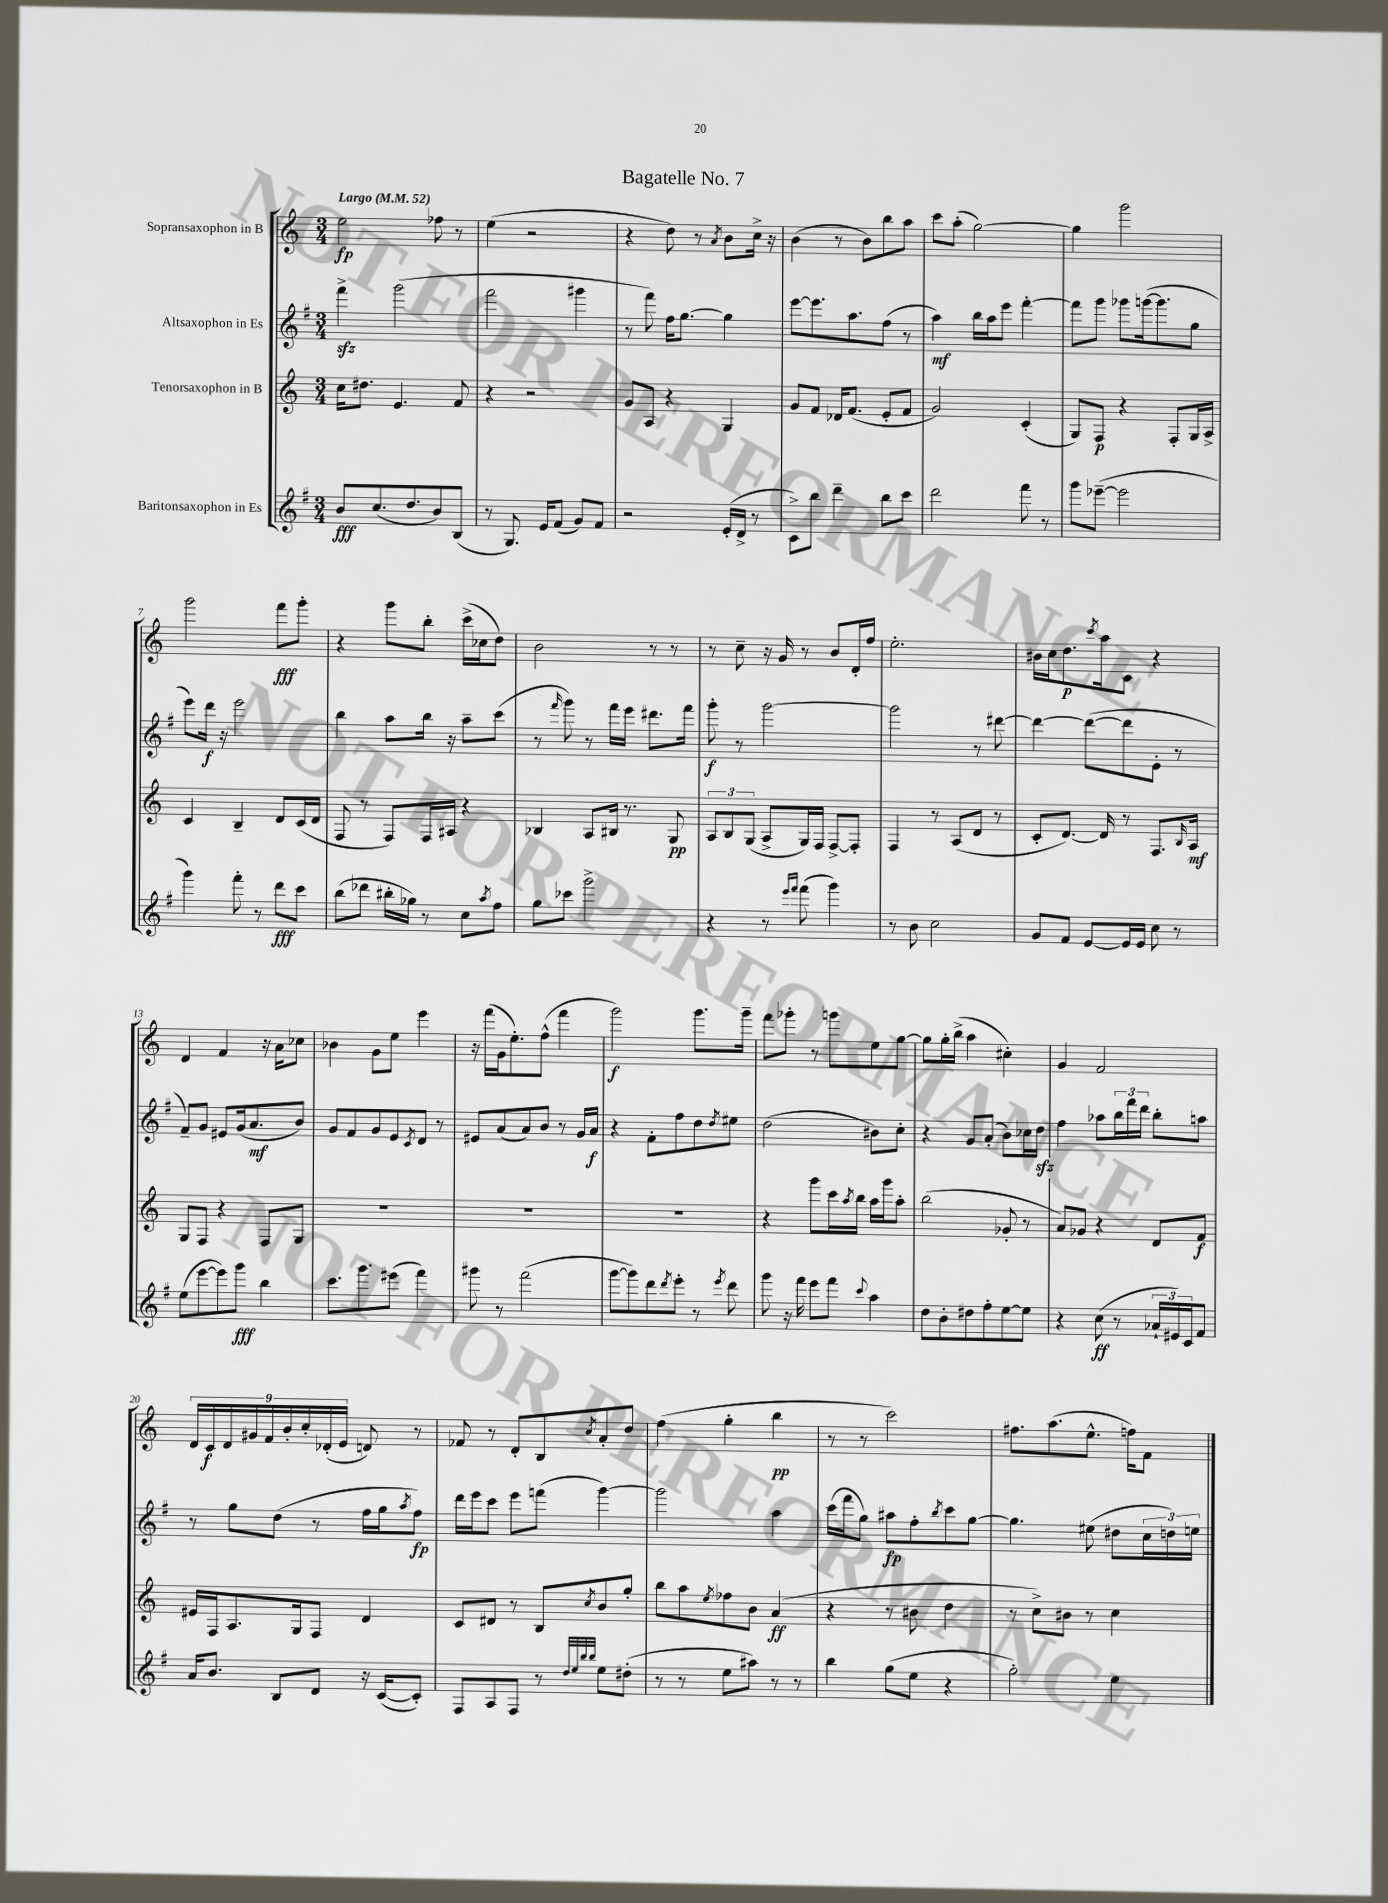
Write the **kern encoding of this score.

**kern	**kern	**kern	**kern
*staff4	*staff3	*staff2	*staff1
*clefG2	*clefG2	*clefG2	*clefG2
*k[f#]	*k[]	*k[f#]	*k[]
*M3/4	*M3/4	*M3/4	*M3/4
*MM52	*MM52	*MM52	*MM52
8b	16cc	4fff#^	2ee
.	8.dd#	.	.
(8.cc	.	.	.
.	4.e	(2ggg	.
8.dd	.	.	.
8b)	.	.	8ff-
(8B	8f	.	8r
=	=	=	=
8r	4r	2fff#	(4ee
8.G)	.	.	.
.	2r	.	2r
16e	.	.	.
(8f#	.	.	.
8g)	.	4ggg#	.
8f#	.	.	.
=	=	=	=
2r	8g	8r	4r
.	8A	8fff#)	.
.	4r	16ff#	8dd)
.	.	[8.gg	.
.	.	.	8r
.	.	.	8qa
(16e'	4G	4gg]	8b
16d^	.	.	.
8r	.	.	16cc^
.	.	.	16r
=	=	=	=
8c^)	8g	[8eee	(4b
8bb	8f	8.eee]	.
4ddd~	16d-	.	8r
.	(8.f	8.aa	.
.	.	.	8b)
8bb	8e'	(8ff#	8bb
8ccc	8f	8r	8aa
=	=	=	=
2ddd	2g)	4aa)	8ccc
.	.	.	(8aa'
.	.	16bb	[2gg)
.	.	16aa	.
.	.	8eee	.
8fff#	(4c'	[4fff#'	.
8r	.	.	.
=	=	=	=
8ggg	8G)	8fff#]	4gg]
([8eee-~	8F	8ggg	.
2eee-]	4r	8ggg-	2ggg
.	.	([16ggg	.
.	.	8.ggg]	.
.	8F'	.	.
.	16G	8gg	.
.	16A^	.	.
=	=	=	=
4ggg)	4c	8eee)	2ggg
.	.	16ddd	.
.	.	16r	.
8fff#'	4B~	2eee	.
8r	.	.	.
8ddd	8d	.	8fff
8ccc	(16c	.	8ggg'
.	16d	.	.
=	=	=	=
(8bb	8F	4bb	4r
8ddd-	8r	.	.
16bb#'	8F)	8aa	8ggg
16gg-)	.	.	.
8r	16F	16bb	8bb'
.	16A#	16r	.
8cc	4r	8aa~	(16ccc^
.	.	.	16cc-
8qaa	.	.	.
8ff#	.	(8ccc	8dd)
=	=	=	=
8gg	4B-	8r	2b
.	.	16qqfff#	.
8ccc-	.	8ggg)	.
2ggg^	8A	8r	.
.	16B#	16fff#	.
.	8.r	16eee	.
.	.	8.ddd#	8r
.	8G	.	8r
.	.	16fff#	.
=	=	=	=
4r	12A	8ggg'	8r
.	12B	.	.
.	.	8r	8cc~
.	(12G	.	.
8r	8A^	[2ggg	16r
.	.	.	16g
16qqeee	.	.	.
16qqfff#	.	.	.
(8fff#	16G)	.	8r
.	16F	.	.
4ggg)	[8F^	.	8b
.	8F']	.	16d'
.	.	.	16ff
=	=	=	=
8r	4F	2ggg]	2.ee'
8b	.	.	.
2cc	8r	.	.
.	(8A	.	.
.	8d	8r	.
.	8r	[8ddd#	.
=	=	=	=
8g	8c'	4ddd#_	16b#
.	.	.	16cc
8f#	[8.d)	.	8.dd
[8e	.	(8ddd#_	.
.	.	.	8qccc
.	16d]	.	16aa
16e]	8r	8ddd#]	8c
16e	.	.	.
8cc	8.F	8e'	4r
8r	.	8r	.
.	16qqB	.	.
.	16A	.	.
=	=	=	=
(8ee	8G	8f#~)	4d
[8eee	8F	8g	.
8eee])	4r	8e#	4f
8ggg	.	(16g	.
.	.	8.a	.
4bb	8F	.	16r
.	.	.	16a
.	8G	8b)	8cc-
=	=	=	=
8.ccc	2.r	8g	4b-
.	.	8f#	.
8.ggg	.	.	.
.	.	8g	8g
(8eee#	.	8e	8ee
.	.	8qc	.
4fff#)	.	8d	4eee
.	.	8r	.
=	=	=	=
8ggg#	2.r	8e#	16r
.	.	.	(16fff
8r	.	(8a	16g
.	.	.	8.ee')
(2fff#	.	8a)	.
.	.	8b	(8ff^^
.	.	8r	4fff
.	.	16g	.
.	.	16a	.
=	=	=	=
[8ggg	2.r	4r	2ggg)
8ggg])	.	.	.
8ddd	.	8f#'	.
8qddd	.	.	.
8eee'	.	8ff#	.
8r	.	8dd	8.ggg
8qeee	.	8qdd	.
8ddd	.	8ee#	.
.	.	.	16ggg~
=	=	=	=
8ggg	4r	(2dd	8fff
16r	.	.	8ggg-'
16fff#	.	.	.
8eee	8ggg	.	8r
8fff#	16ccc	.	8ggg
.	8qaa	.	.
.	16bb	.	.
8qqccc	.	.	.
4aa	16aa	8b#)	8ee
.	16ggg	.	.
.	8aa'	8cc'	[8gg
=	=	=	=
8dd	(2bb	4r	8gg]
8b'	.	.	16gg'
.	.	.	(16bb^
8dd#	.	8g	4aa
8ff#'	.	(8a'	.
[8ee	8g-'	8b)	4cc#')
8ee]	8r	16cc-	.
.	.	16dd	.
=	=	=	=
4r	8a)	4ff#	4g
.	8g-	.	.
(8cc	4r	8aa-	2f
8r	.	24bb	.
.	.	24fff#	.
.	.	24ddd	.
24a-`	8d	8bb'	.
24e#)	.	.	.
24c	.	.	.
8f#	8f	8aa	.
=	=	=	=
16a	16e#	8r	18d
.	.	.	18c
8.b	16F	.	.
.	.	.	18d
.	8.A	8gg	.
.	.	.	18g#
.	.	.	18f
8B	.	(8dd	.
.	.	.	18b'
.	16G	.	.
.	.	.	18cc'
8d	8F	8r	.
.	.	.	(18d-'
.	.	.	18e
16r	4d	16ff#	8d)
([16c	.	16gg	.
.	.	8qaa	.
8c'])	.	8ff#)	8r
=	=	=	=
8F#	8c	16ddd	8f-
.	.	16eee	.
8A	8d#	8ccc	8r
8F#	8r	8eee	8d'
8r	8B	(8fff	8B
32qqdd	.	.	.
32qqee	.	.	.
32qqbb	.	.	.
32qqbb	8qcc	.	8qcc
8ee	8b	[4ggg)	8a'
(8dd#'	8gg'	.	8dd
=	=	=	=
8r	8bb	2ggg]	(4ff
8r	8aa	.	.
.	8qee	.	.
8ee	8ff-	.	4gg'
8aa#)	8b	.	.
8r	(4a	4aa	4bb
8r	.	.	.
=	=	=	=
4bb	4r	(16ccc	8r
.	.	16fff#	.
.	.	8gg)	8r
(8gg	8r	8aa#	2ccc)
8ee	8b#	8ff#'	.
.	.	8qbb	.
4r	4dd	8ccc	.
.	.	[8gg	.
=	=	=	=
2gg')	8r	4.gg]	8.ff#
.	8cc^)	.	.
.	.	.	(8.aa
.	8b#	.	.
.	8r	(8ee#	8.ee^^
4ee	4cc	8dd#	.
.	.	.	16ff)
.	.	24cc	8f
.	.	24dd)	.
.	.	24ee	.
==	==	==	==
*-	*-	*-	*-
